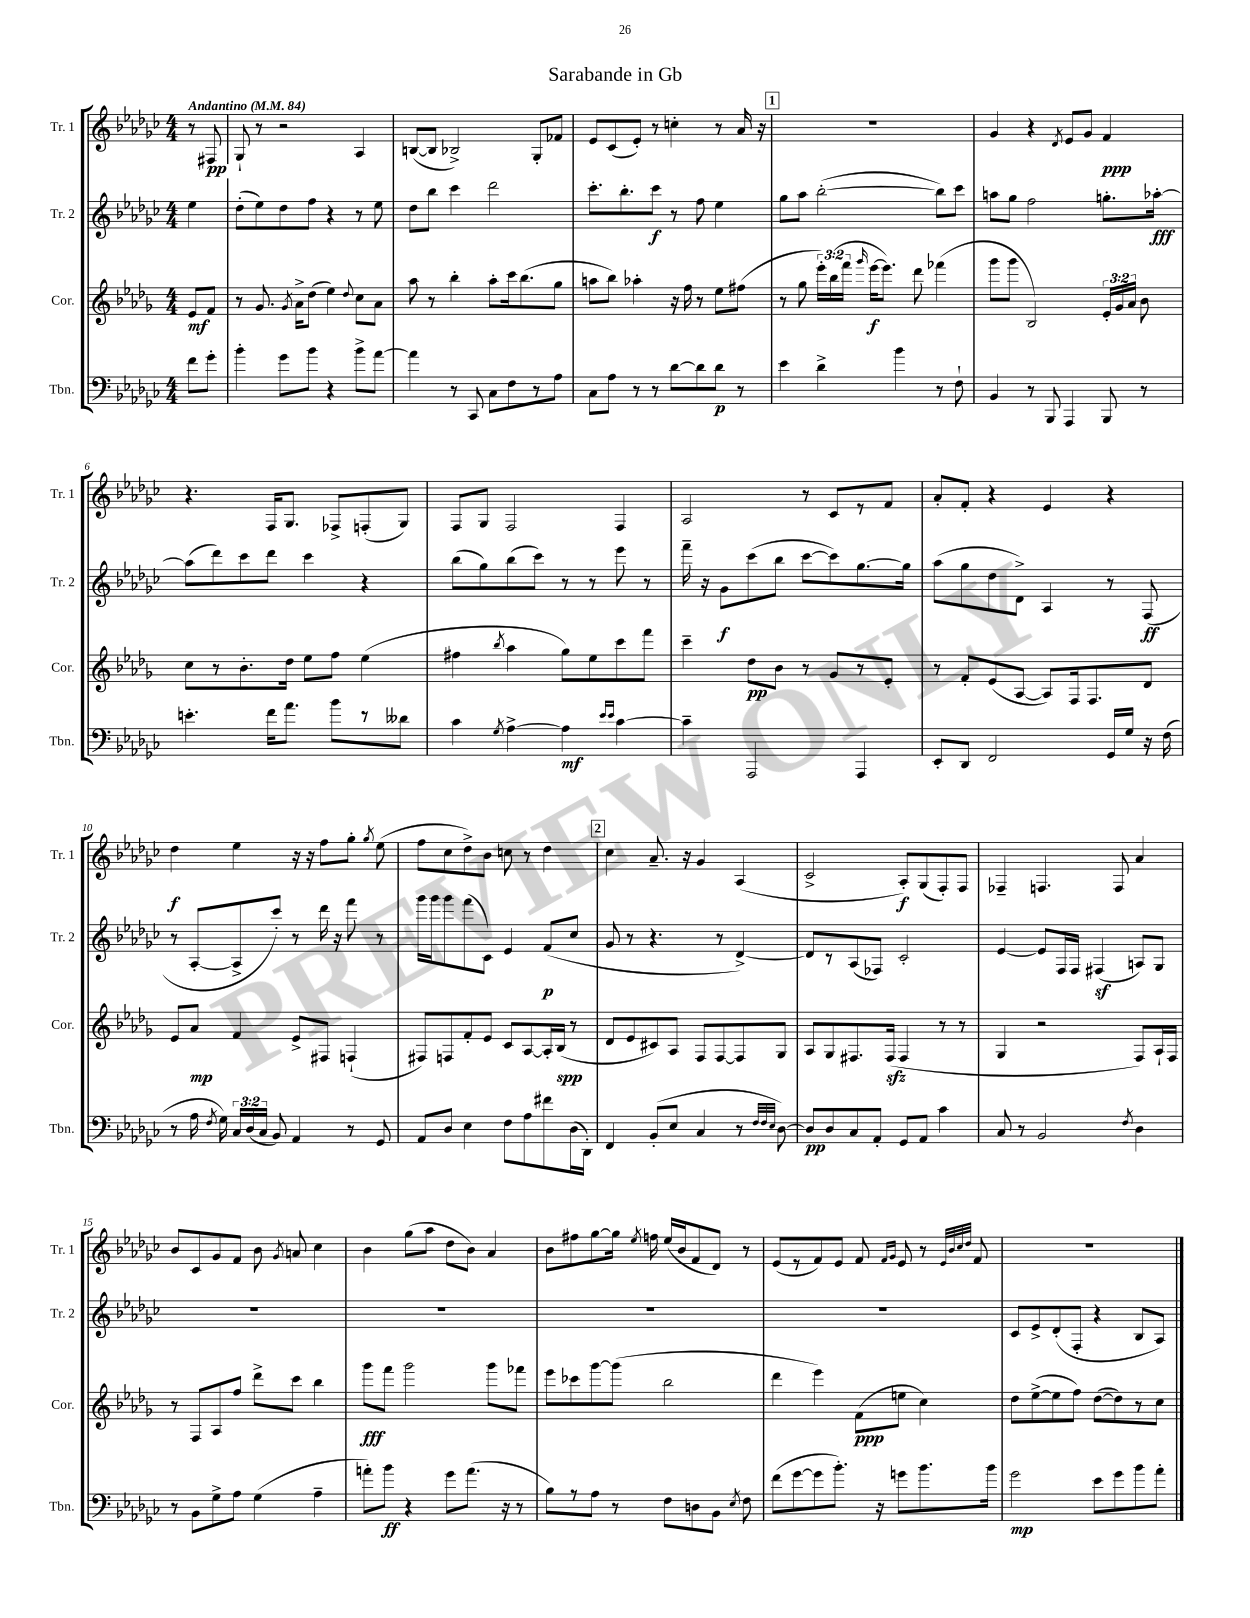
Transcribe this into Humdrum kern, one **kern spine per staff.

**kern	**dynam	**kern	**dynam	**kern	**dynam	**kern	**dynam
*part4	*part4	*part3	*part3	*part2	*part2	*part1	*part1
*staff4	*staff4	*staff3	*staff3	*staff2	*staff2	*staff1	*staff1
*I"Tbn.	*	*I"Cor.	*	*I"Tr. 2	*	*I"Tr. 1	*
*I'Tbn.	*	*I'Cor.	*	*I'Tr. 2	*	*I'Tr. 1	*
*clefF4	*	*clefG2	*	*clefG2	*	*clefG2	*
*k[b-e-a-d-g-c-]	*	*k[b-e-a-d-g-]	*	*k[b-e-a-d-g-c-]	*	*k[b-e-a-d-g-c-]	*
*M4/4	*	*M4/4	*	*M4/4	*	*M4/4	*
*MM84	*	*MM84	*	*MM84	*	*MM84	*
=	=	=	=	=	=	=	=
!	!	!	!	!	!	!LO:TX:a:B:t=Andantino	!
8f\L	.	8e-/L	mf	4ee-\	.	8r	.
8g-'\J	.	8f/J	.	.	.	8F#X/	pp
=1	=1	=1	=1	=1	=1	=1	=1
4b-'\	.	8r	.	(8dd-'\L	.	8G-`/	.
.	.	8.g-/	.	8ee-\)	.	8r	.
8g-\L	.	.	.	8dd-\	.	2r	.
.	.	8qg-/	.	.	.	.	.
.	.	16a-^\KL	.	.	.	.	.
8b-\J	.	(8dd-\J	.	8ff\J	.	.	.
4r	.	4ee-\)	.	4r	.	.	.
.	.	8qqdd-/	.	.	.	.	.
8b-^\L	.	8cc\L	.	8r	.	4A-/	.
[8a-\J	.	8a-\J	.	8ee-\	.	.	.
=2	=2	=2	=2	=2	=2	=2	=2
4a-\]	.	8aa-\	.	8dd-\L	.	([8Bn/L	.
.	.	8r	.	8bb-\J	.	8B/J]	.
8r	.	4bb-'\	.	4ccc-\	.	2B-X^/)	.
8CC-/	.	.	.	.	.	.	.
8C-\L	.	8aa-'\L	.	2ddd-\	.	.	.
8F\	.	16ccc\k	.	.	.	.	.
.	.	(8.bb-\	.	.	.	.	.
8r	.	.	.	.	.	8G-'/L	.
8A-\J	.	8gg-\J	.	.	.	8f-X/J	.
=3	=3	=3	=3	=3	=3	=3	=3
8C-\L	.	8aan\L	.	8.ccc-'\L	.	8e-/L	.
8A-\J	.	8bb-\J)	.	.	.	(8c-/	.
.	.	.	.	8.bb-'\	.	.	.
8r	.	4aa-X'\	.	.	.	8e-'/J)	.
8r	.	.	.	8ccc-\J	f	8r	.
[8d-\L	.	16r	.	8r	.	4ccn'\	.
.	.	16ff\	.	.	.	.	.
8d-\]	.	8r	.	8ff\	.	.	.
8d-\J	p	8ee-\L	.	4ee-\	.	8r	.
8r	.	(8ff#X\J	.	.	.	16a-/	.
.	.	.	.	.	.	16r	.
!!LO:REH:place=s1:t=1
=4	=4	=4	=4	=4	=4	=4	=4
4e-\	.	8r	.	8gg-\L	.	1r	.
.	.	8gg-\	.	8aa-\J	.	.	.
4d-^\	.	24eee-'\LL)	.	([2bb-'\	.	.	.
.	.	(24bb-\	.	.	.	.	.
.	.	24fff\JJ	.	.	.	.	.
.	.	16qqggg-/	.	.	.	.	.
.	.	[16eee-\KL	f	.	.	.	.
.	.	8.eee-\J])	.	.	.	.	.
4b-\	.	.	.	.	.	.	.
.	.	8ddd-\	.	.	.	.	.
8r	.	(4fff-X\	.	8bb-\L])	.	.	.
8F`\	.	.	.	8ccc-\J	.	.	.
=5	=5	=5	=5	=5	=5	=5	=5
4BB-/	.	8ggg-\L	.	8aan\L	.	4g-/	.
.	.	8ggg-\J	.	8gg-\J	.	.	.
8r	.	2B-/)	.	2ff\	.	4r	.
8BBB-/	.	.	.	.	.	.	.
.	.	.	.	.	.	8qd-/	.
4AAA-/	.	.	.	.	.	8e-/L	.
.	.	.	.	.	.	8g-/J	.
8BBB-/	.	24e-'/LL	.	8.ggn'\L	.	4f/	ppp
.	.	24g-/	.	.	.	.	.
.	.	24a-/JJ	.	.	.	.	.
8r	.	8b-\	.	.	.	.	.
.	.	.	.	[16aa-X'\Jk	fff	.	.
!!LO:LB:g=z
=6	=6	=6	=6	=6	=6	=6	=6
4.en'\	.	8cc\L	.	(8aa-\L]	.	4.r	.
.	.	8r	.	8ddd-\)	.	.	.
.	.	8.b-'\	.	8ccc-\	.	.	.
16f\KL	.	.	.	8ddd-\J	.	16F/KL	.
8.a-\J	.	16dd-\Jk	.	.	.	8.G-/J	.
.	.	8ee-\L	.	4ccc-\	.	.	.
8b-\L	.	8ff\J	.	.	.	8F-X^/L	.
8r	.	(4ee-\	.	4r	.	(8Fn'/	.
8d--X\J	.	.	.	.	.	8G-/J)	.
=7	=7	=7	=7	=7	=7	=7	=7
4c-\	.	4ff#X\	.	(8bb-\L	.	8F/L	.
.	.	.	.	8gg-\)	.	8G-/J	.
8qG-/	.	8qbb-/	.	.	.	.	.
[4A-^\	.	4aa-\	.	(8bb-\	.	2F/	.
.	.	.	.	8ccc-\J)	.	.	.
4A-\]	mf	8gg-\L)	.	8r	.	.	.
.	.	8ee-\	.	8r	.	.	.
16qqe-/LL	.	.	.	.	.	.	.
16qqe-/JJ	.	.	.	.	.	.	.
[4c-\	.	8ccc\	.	8eee-\	.	4F/	.
.	.	8fff\J	.	8r	.	.	.
=8	=8	=8	=8	=8	=8	=8	=8
4c-~\]	.	4ccc~\	.	16fff~\	.	2A-/	.
.	.	.	.	16r	.	.	.
.	.	.	.	8g-\L	f	.	.
2AAA-/	.	8dd-\L	pp	(8ccc-\	.	.	.
.	.	8b-\J	.	8bb-\J	.	.	.
.	.	8r	.	[8ccc-\L	.	8r	.
.	.	8g-/L	.	8ccc-\])	.	8c-/L	.
4AAA-/	.	8r	.	[8.gg-\	.	8r	.
.	.	8e-'/J	.	.	.	8f/J	.
.	.	.	.	16gg-\Jk]	.	.	.
=9	=9	=9	=9	=9	=9	=9	=9
8EE-'/L	.	8r	.	(8aa-\L	.	8a-'/L	.
8DD-/J	.	8f'/L	.	8gg-\	.	8f'/J	.
2FF/	.	(8e-/	.	8dd-\	.	4r	.
.	.	[8A-/J	.	8d-^\J)	.	.	.
.	.	8A-/L])	.	4A-/	.	4e-/	.
.	.	16F/k	.	.	.	.	.
.	.	8.F/	.	.	.	.	.
16GG-/LL	.	.	.	8r	.	4r	.
16G-/JJ	.	.	.	.	.	.	.
16r	.	8d-/J	.	(8F/	ff	.	.
(16F\	.	.	.	.	.	.	.
!!LO:LB:g=z
=10	=10	=10	=10	=10	=10	=10	=10
8r	.	8e-/L	.	8r	.	4dd-\	f
16A-\	.	8a-/J	mp	[8A-'/L	.	.	.
8qF/	.	.	.	.	.	.	.
16G-\)	.	.	.	.	.	.	.
24C-/LL	.	4f/	.	8A-^/]	.	4ee-\	.
(24D-/	.	.	.	.	.	.	.
24C-/JJ	.	.	.	.	.	.	.
8BB-/)	.	.	.	8ccc-'/J)	.	.	.
4AA-/	.	8e-^/L	.	8r	.	16r	.
.	.	.	.	.	.	16r	.
.	.	8F#X/J	.	16ddd-\	.	8ff\L	.
.	.	.	.	16r	.	.	.
8r	.	(4Fn`/	.	8fff\	.	8gg-'\J	.
.	.	.	.	.	.	8qgg-/	.
8GG-/	.	.	.	8r	.	(8ee-\	.
=11	=11	=11	=11	=11	=11	=11	=11
8AA-/L	.	8F#X/L)	.	16ggg-\LL	.	8ff\L	.
.	.	.	.	16ggg-\J	.	.	.
8D-/J	.	8Fn/	.	8ggg-\	.	8cc-\	.
4E-\	.	8f'/	.	(8fff\	.	8dd-^\)	.
.	.	8e-/J	.	8c-\J)	.	8b-\J	.
8F\L	.	8c/L	.	4e-/	.	8ccn\	.
8A-\	.	[8A-/	.	.	.	8r	.
8f#X\	.	16A-'/L]	.	(8f/L	p	4dd-\	.
.	.	(16B-/JJ	spp	.	.	.	.
(16D-\L	.	8r	.	8cc-/J	.	.	.
16DD-'\JJ)	.	.	.	.	.	.	.
!!LO:REH:place=s1:t=2
=12	=12	=12	=12	=12	=12	=12	=12
4FF/	.	8d-/L	.	8g-/	.	4cc-\	.
.	.	8e-/	.	8r	.	.	.
(8BB-'/L	.	8c#X/)	.	4.r	.	8.a-~/	.
8E-/J	.	8A-/J	.	.	.	.	.
.	.	.	.	.	.	16r	.
4C-/	.	8F/L	.	.	.	4g-/	.
.	.	[8F/	.	8r	.	.	.
8r	.	8F/]	.	[4d-^/)	.	(4A-/	.
32qqF/LLL	.	.	.	.	.	.	.
32qqF/	.	.	.	.	.	.	.
32qqE-/JJJ	.	.	.	.	.	.	.
[8D-\)	.	8G-/J	.	.	.	.	.
=13	=13	=13	=13	=13	=13	=13	=13
8D-/L]	pp	8A-/L	.	8d-/L]	.	2c-^/	.
8D-/	.	8G-/	.	8r	.	.	.
8C-/	.	8.F#X/	.	(8A-/	.	.	.
8AA-'/J	.	.	.	8F-X/J)	.	.	.
.	.	(16F#zz/Jk	.	.	.	.	.
8GG-/L	.	4F#/	.	2c-'/	.	8A-'/L)	f
8AA-/J	.	.	.	.	.	(8G-/	.
4c-\	.	8r	.	.	.	8F'/)	.
.	.	8r	.	.	.	8F/J	.
=14	=14	=14	=14	=14	=14	=14	=14
8C-/	.	4G-/	.	[4e-/	.	4F-X~/	.
8r	.	.	.	.	.	.	.
2BB-/	.	2r	.	8e-/L]	.	4.Fn/	.
.	.	.	.	16F/L	.	.	.
.	.	.	.	16F/JJ	.	.	.
.	.	.	.	(4F#Xz/	.	.	.
.	.	.	.	.	.	8F/	.
8qF/	.	.	.	.	.	.	.
4D-\	.	8F/L)	.	8An/L)	.	4a-/	.
.	.	16A-`/L	.	8G-/J	.	.	.
.	.	16F/JJ	.	.	.	.	.
!!LO:LB:g=z
=15	=15	=15	=15	=15	=15	=15	=15
8r	.	8r	.	1r	.	8b-/L	.
8BB-\L	.	8F/L	.	.	.	8c-/	.
8G-^\	.	8A-/	.	.	.	8g-/	.
8A-\J	.	8ff/J	.	.	.	8f/J	.
(4G-\	.	8ddd-^\L	.	.	.	8b-\	.
.	.	.	.	.	.	8qg-/	.
.	.	8ccc\J	.	.	.	8an/	.
4A-~\	.	4bb-\	.	.	.	4cc-\	.
=16	=16	=16	=16	=16	=16	=16	=16
8an'\L)	.	8ggg-\L	fff	1r	.	4b-\	.
8b-\J	ff	8fff\J	.	.	.	.	.
4r	.	2ggg-\	.	.	.	(8gg-\L	.
.	.	.	.	.	.	8aa-\J	.
8g-\L	.	.	.	.	.	8dd-\L	.
(8.a\J	.	.	.	.	.	8b-\J)	.
.	.	8ggg-\L	.	.	.	4a-/	.
16r	.	.	.	.	.	.	.
8r	.	8fff-X\J	.	.	.	.	.
=17	=17	=17	=17	=17	=17	=17	=17
8B-\L)	.	8eee-\L	.	1r	.	8b-\L	.
8r	.	8ccc-X\	.	.	.	8ff#X\	.
8A-\J	.	[8ggg-\	.	.	.	[8gg-\	.
8r	.	(8ggg-\J]	.	.	.	16gg-\Jk]	.
.	.	.	.	.	.	8qee-/	.
.	.	.	.	.	.	16ffn\	.
8F\L	.	2bb-\	.	.	.	(16ee-/LL	.
.	.	.	.	.	.	16b-/J	.
8Dn\	.	.	.	.	.	8f/	.
8BB-\J	.	.	.	.	.	8d-/J)	.
8qE-/	.	.	.	.	.	.	.
8F\	.	.	.	.	.	8r	.
=18	=18	=18	=18	=18	=18	=18	=18
(8f\L	.	4ddd-\	.	1r	.	(8e-/L	.
[8g-\	.	.	.	.	.	8r	.
8g-\]	.	4eee-\)	.	.	.	8f/)	.
8.b-'\J)	.	.	.	.	.	8e-/J	.
.	.	(8f\L	ppp	.	.	8f/	.
16r	.	.	.	.	.	.	.
.	.	.	.	.	.	16qqf/LL	.
.	.	.	.	.	.	16qqg-/JJ	.
8gn\L	.	8een\J	.	.	.	8e-/	.
8.b-\	.	4cc\)	.	.	.	8r	.
.	.	.	.	.	.	32qqe-/LLL	.
.	.	.	.	.	.	32qqb-/	.
.	.	.	.	.	.	32qqcc-/	.
.	.	.	.	.	.	32qqdd-/JJJ	.
.	.	.	.	.	.	8f/	.
16b-\Jk	.	.	.	.	.	.	.
=19	=19	=19	=19	=19	=19	=19	=19
2g-\	mp	8dd-\L	.	8c-/L	.	1r	.
.	.	([8ee-^\	.	8e-^/	.	.	.
.	.	8ee-\]	.	(8d-'/	.	.	.
.	.	8ff\J)	.	8F'/J	.	.	.
8e-\L	.	([8dd-\L	.	4r	.	.	.
8g-\	.	8dd-\])	.	.	.	.	.
8b-\	.	8r	.	8B-/L	.	.	.
8a-'\J	.	8cc\J	.	8A-/J)	.	.	.
==	==	==	==	==	==	==	==
*-	*-	*-	*-	*-	*-	*-	*-
